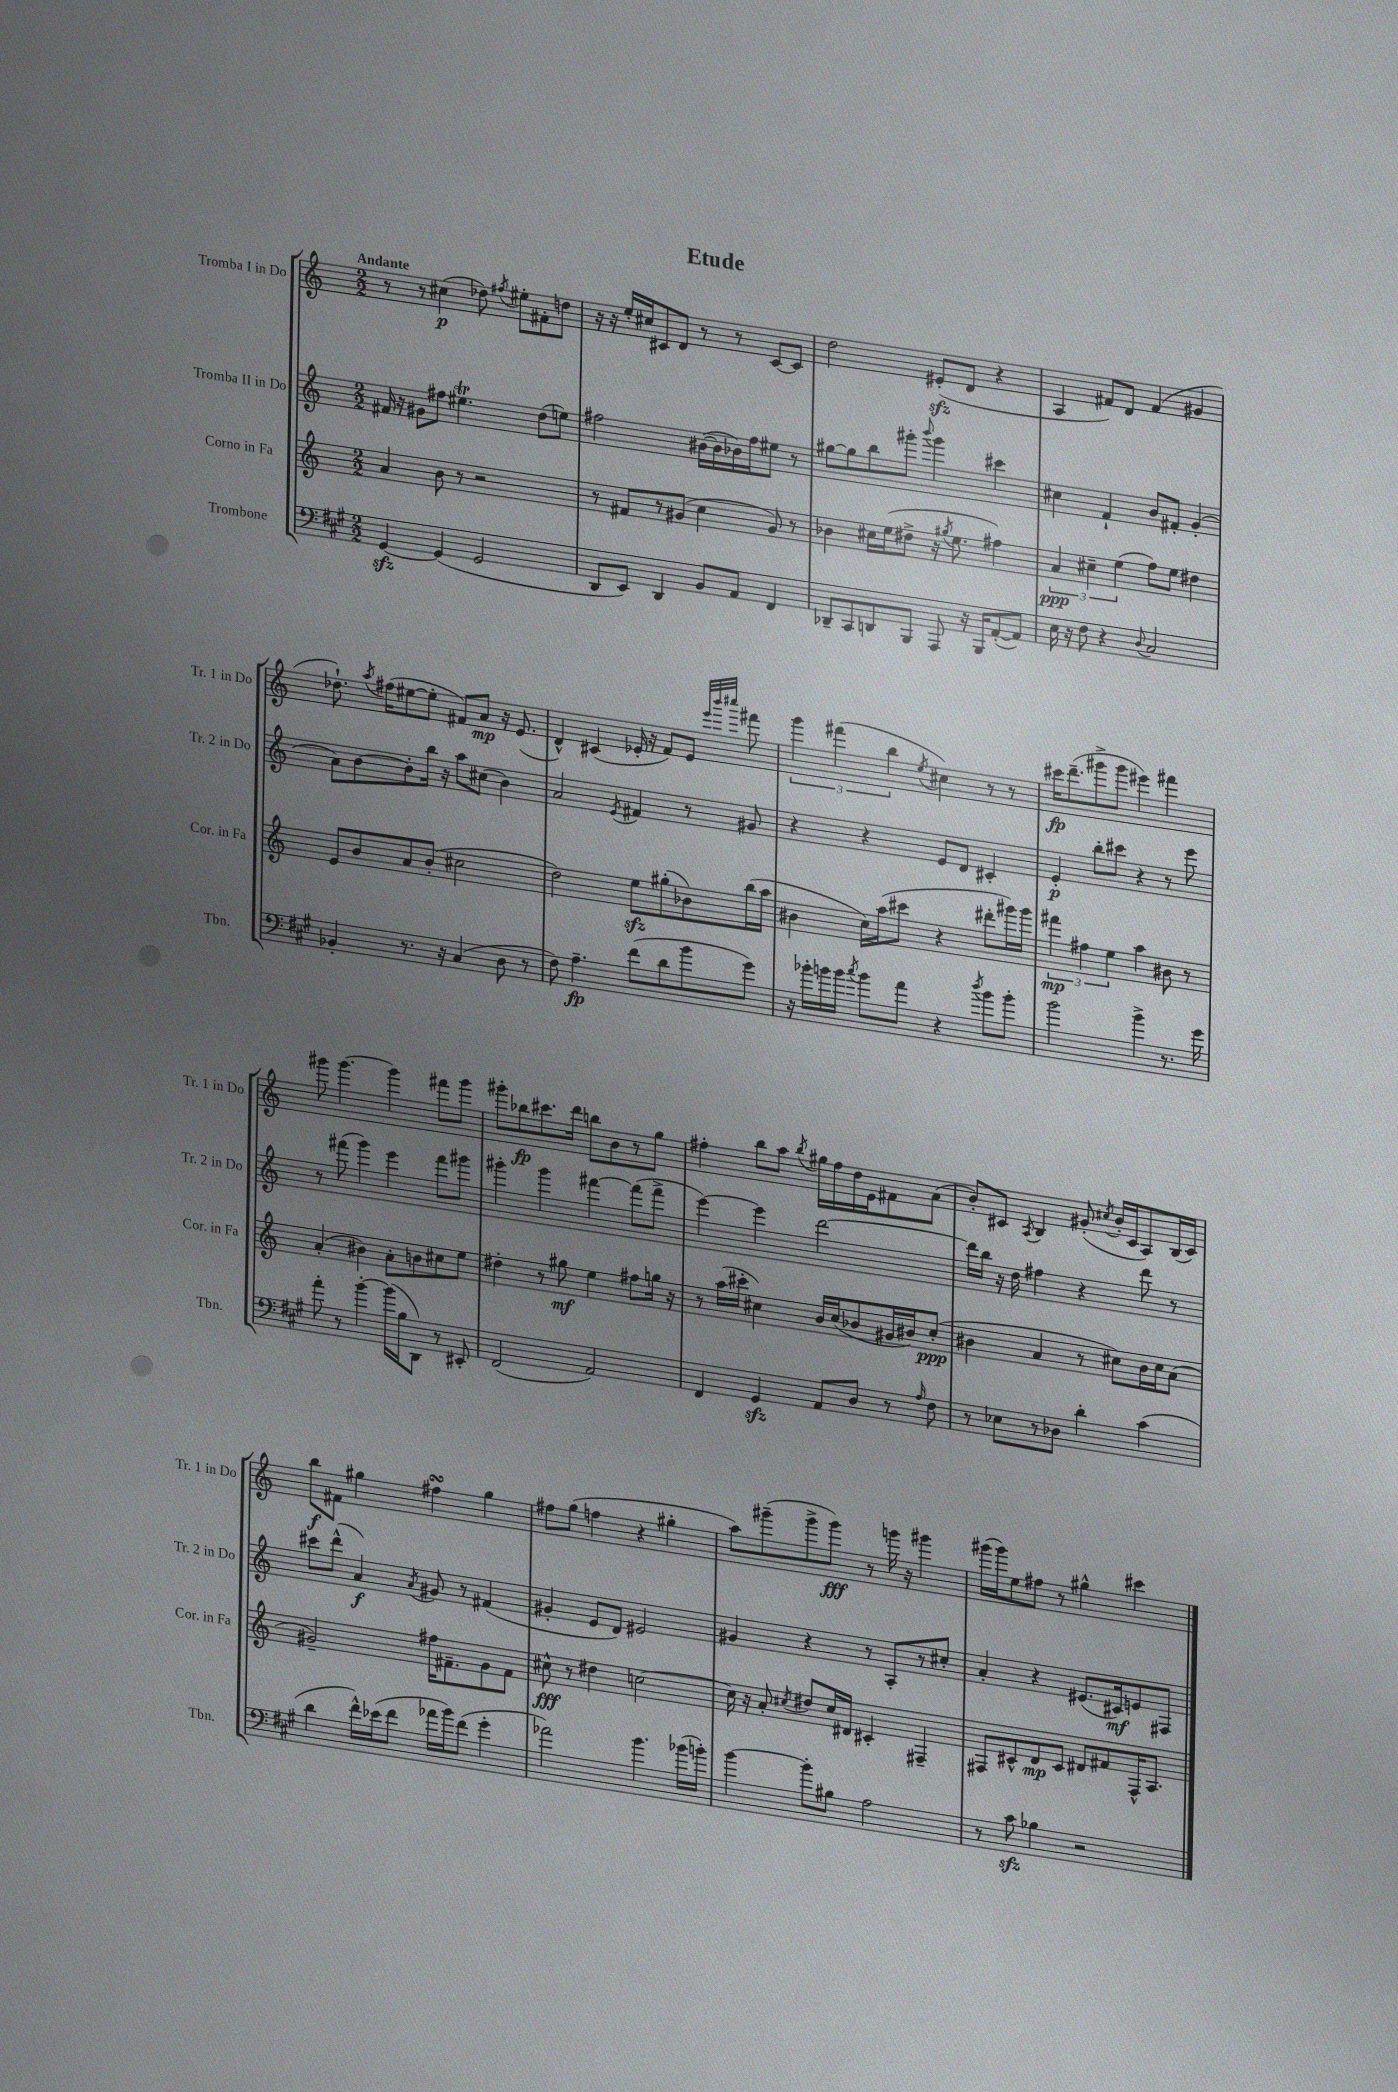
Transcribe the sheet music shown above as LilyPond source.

\header { title = "Etude" }
<<
\new StaffGroup <<
\new Staff = "s0" \with { instrumentName = "Tromba I in Do" shortInstrumentName = "Tr. 1 in Do" } {
    \clef treble \key c \major \numericTimeSignature \time 2/2 \tempo "Andante"
    \autoBeamOff r8 r8 cis''4\p( des''8) \acciaccatura { fis''8 } eis''8[-. fis'8-. d''8] |
    r16 r16 e''16[-. cis''16 cis'8 d'8] r8 r8 cis'8[~ cis'8] |
    d''2 eis'8[-.\sfz( d'8] r4 |
    a4 fis'8[) d'8] fis'4( gis'4 |
    des''8.-!) \acciaccatura { a''8 } fis''16[( eis''8~ eis''8]-. fis'8[) a'8]\mp r16 e'8.( |
    d'4-^) cis'4( ees'16-. r16 f'8[) ees'8] \grace { e'''32[ b'''32 cis''''32] } fis'''8 |
    \tuplet 3/2 { g'''4 fis'''4( b''4 } \acciaccatura { e''8 } cis''4) r8 r8 |
    cis'''16[\fp d'''8.--( gis'''8-> gis'''8] eis'''4) fis'''4 |
    gis'''8 gis'''4.~ gis'''4 fis'''8[ gis'''8] |
    gis'''8[-. bes''8\fp cis'''8. d'''16] b''8[ b'8 r8 g''8] |
    fis''4-. b''8[ a''8] \acciaccatura { b''8 } gis''16[ fis''16 d''16 e'16 fis'8 a'8]( |
    b'8[-.) cis'8] \acciaccatura { a8 } b4 gis'8-.( \acciaccatura { cis''8 } b'16[-. cis'16 a8) b16( cis'16]) |
    b''8[\f fis'8] gis''4 fis''4\turn gis''4 |
    fis''8[ g''8]( f''4 r4 gis''4-. |
    a''8[) gis'''8--( gis'''8-> gis'''8]\fff) r8 g'''16 r16 gis'''4 |
    gis'''16[( gis'''16) e''8 fis''8] r8 gis''4-^ cis'''4 \bar "|." |
}
\new Staff = "s1" \with { instrumentName = "Tromba II in Do" shortInstrumentName = "Tr. 2 in Do" } {
    \clef treble \key c \major \numericTimeSignature \time 2/2
    \autoBeamOff fis'16 r16 gis'8[ fis''8] eis''4.\trill d''8[( e''8]) |
    fis''2 bis'16[~( bis'16 bes'16) fis''16 eis''8] r8 |
    gis''8[~ gis''8 b''8 gis'''8]-. \appoggiatura { b'''8 } gis'''4 cis'''4 |
    cis''4 f'4-! b'8[ fis'8]-. g'4-.( |
    a'8[) b'8~ b'8-. b''16] r16 a''8[ cis''8]( b'4) |
    a'2 \acciaccatura { e'8 } fis'4 r8 gis'8 |
    r4 r4 e'8[ d'8] cis'4-. |
    e'4-.\p b''8[-. cis'''8] r4 r8 e'''8 |
    r8 fis'''8( g'''4) e'''4 fis'''8[ gis'''8] |
    gis'''4-. gis'''4 fis'''4~ fis'''8[( fis'''8]-> |
    e'''4~) e'''4 d'''2~ |
    d'''16[ b''16] r16 d''16 fis''4 r4 d'''8 r8 |
    cis'''8[ d'''8]-^( a'4\f) \acciaccatura { a'8 } gis'8 r8 fis'4( |
    gis'4-. e'8[ d'8]) eis'2 |
    gis'4 r4 r8 a8[-. r8 cis''8]-. |
    a'4-. r4 eis'8.[( cis'16\mf) e'8 fis8] \bar "|." |
}
\new Staff = "s2" \with { instrumentName = "Corno in Fa" shortInstrumentName = "Cor. in Fa" } {
    \clef treble \key c \major \numericTimeSignature \time 2/2
    \autoBeamOff a'4 b'8 r8 r2 |
    r8 fis'8[ r8 gis'8]( c''4 gis'8) r8 |
    bes'4 cis''16[ e''16( dis''8]-> r16 \acciaccatura { gis''8 } e''8. fis''4) |
    \tuplet 3/2 { a'4\ppp cis''4-- e''4( } f''8[) e''8] dis''4 |
    e'8[ b'8 a'8 b'8]-.( cis''2 |
    d''2) e''8[\sfz gis''8-.( bes'8) b''16( a''16] |
    bis'4 c''16[) a''16( cis'''8] r4 dis'''8[-. gis'''16) gis'''16] |
    \tuplet 3/2 { fis'''4\mp fis''4 e''4 } a''4 bis'8 r8 |
    a'4-.( bis'4) a'8[-. b'8 cis''8 e''8] |
    dis''4-. r8 gis''8\mf e''4 fis''8[ g''16] r16 |
    r8 a''16[( cis'''16]-. cis''4) b'16[ cis''16( bes'8 gis'16 bis'16) cis''8]-.\ppp( |
    bis'4 a'4 r8 cis''8[) bis'16 cis''16 a'8]( |
    gis'2--) fis''16[ fis'8.-- gis'8 fis'8] |
    cis''8-^\fff r8 dis''4 c''2~ |
    c''16 r16 a'8-. \acciaccatura { cis''8 } dis''8[ cis''16 dis'16] cis'4-. fis4-- |
    fis8[ cis'8-^ d'8\mp cis'8] dis'8[ fis'8 fis16-^ a8.] \bar "|." |
}
\new Staff = "s3" \with { instrumentName = "Trombone" shortInstrumentName = "Tbn." } {
    \clef bass \key a \major \numericTimeSignature \time 2/2
    \autoBeamOff gis,4~\sfz gis,4( gis,2 |
    d,8[ e,8]) d,4 b,8[ a,8] fis,4 |
    des,8[-- cis,8 d,8 b,,8] a,,8 r16 b,,16[ a,8~-.( a,8]) |
    e16 r16 fis8 r4 \appoggiatura { d8 } cis2 |
    bes,4-. r8. r16 cis4( d8 r8 |
    fis8) a4.--\fp fis'8[( d'8 b'8 gis'8]) |
    r16 bes'16[-. b'16 b'16] \acciaccatura { cis''8 } b'8[ a'8] r4 \acciaccatura { d''8 } b'8[ b'8]-. |
    b'2 b'4-> r8. gis'16 |
    a'8-. r8 b'4~-. b'16[( b16 d,8]) r8 eis,8-. |
    fis,2( a,2) |
    fis,4 gis,4\sfz a,8[ d8] r8 \grace { a16 } fis8 |
    r8 ees8[ r8 des8] d'4-. cis'4( |
    d'4 fis'16[-^) ees'16( fis'8] aes'16[ b'16) fis'8]( gis'4-. |
    aes'2) b'4. bes'16[( b'16]-.) |
    b'4~ b'8[-. bis8] a2 |
    r8 cis'8\sfz bes4 r2 \bar "|." |
}
>>
>>
\layout { \context { \Score \remove "Bar_number_engraver" } }
